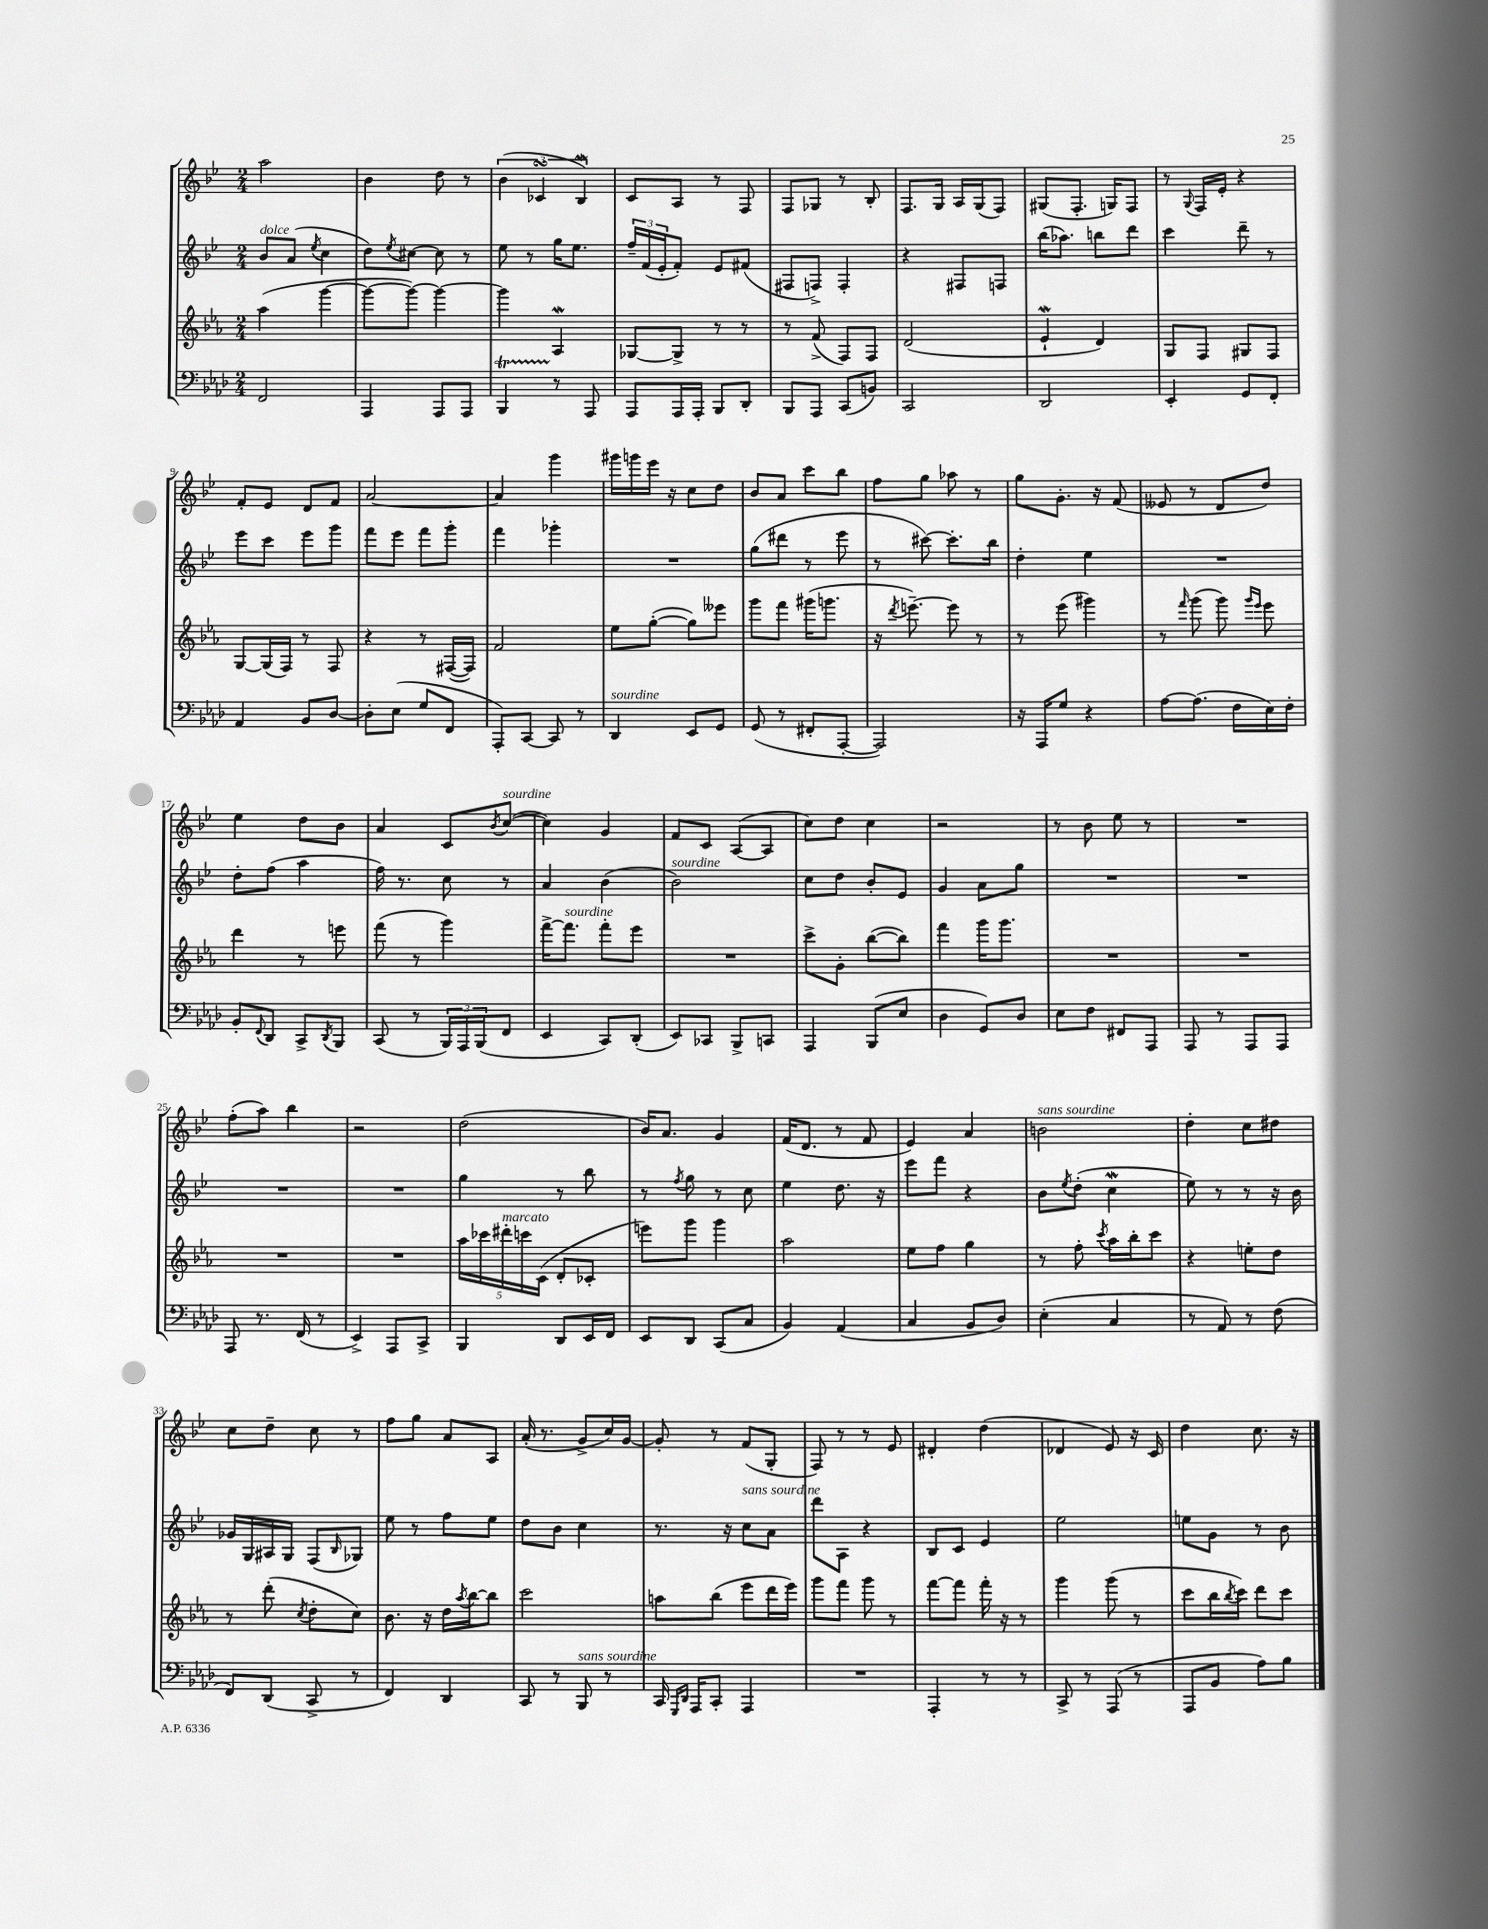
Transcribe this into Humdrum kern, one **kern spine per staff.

**kern	**kern	**kern	**kern
*part4	*part3	*part2	*part1
*staff4	*staff3	*staff2	*staff1
*clefF4	*clefG2	*clefG2	*clefG2
*k[b-e-a-d-]	*k[b-e-a-]	*k[b-e-]	*k[b-e-]
*M2/4	*M2/4	*M2/4	*M2/4
=1	=1	=1	=1
!	!	!LO:TX:a:i:t=dolce	!
2FF/	(4aa-\	8b-/L	2aa\
.	.	(8a/J	.
.	.	8qee-/	.
.	[4ggg\	4cc\	.
=2	=2	=2	=2
4AAA-/	8ggg\L_	8dd\L)	4b-\
.	.	8qee-/	.
.	8ggg\J_)	[8cc#X\J	.
8AAA-/L	4ggg\_	8cc#\]	8dd\
8AAA-/J	.	8r	8r
=3	=3	=3	=3
4BBB-T/	4ggg\]	8ee-\	(6b-\
.	.	8r	.
.	.	.	6c-XsSSs/
8r	4A-w/	16gg\KL	.
.	.	8.ee-\J	.
.	.	.	6B-w/)
8AAA-/	.	.	.
=4	=4	=4	=4
8AAA-/L	[8G-X/L	24ff~/LL	8c/L
.	.	(24f/	.
.	.	24e-'/J	.
16AAA-/L	8G-^/J]	8f'/J)	8A/J
16AAA-'/JJ	.	.	.
8BBB-/L	8r	8e-/L	8r
8DD-'/J	8r	(8f#X/J	8F/
=5	=5	=5	=5
8BBB-/L	8r	8F#X/L	8F/L
8AAA-/J	(8f^/	8Fn^/J)	8G-X/J
(8CC/L	8F/L)	4F'/	8r
8BBn/J)	8F/J	.	8B-'/
=6	=6	=6	=6
2CC/	(2d/	4r	8.F/L
.	.	.	16G/Jk
.	.	8F#X/L	16A/LL
.	.	.	(16G/J
.	.	8Fn/J	8F/J)
=7	=7	=7	=7
2DD-/	4e-w`/	(16bb-\KL	(8G#X/L
.	.	8.aa-X\J)	.
.	.	.	8.F'/J
.	4d/)	8bbn\L	.
.	.	.	16Gn/KL)
.	.	8ddd\J	8F/J
=8	=8	=8	=8
4EE-'/	8G/L	4ccc\	8r
.	.	.	8qqG/
.	8F/J	.	16F/LL
.	.	.	16e-'/JJ
8GG/L	8G#X/L	8ddd~\	4r
8FF'/J	8F/J	8r	.
!!LO:LB:g=z
=9	=9	=9	=9
4AA-/	[8G/L	8eee-\L	8f'/L
.	(16G/L]	8ccc\J	8e-/J
.	16F/JJ)	.	.
8BB-/L	8r	8eee-\L	8d/L
[8D-/J	8F/	8ggg\J	8f/J
=10	=10	=10	=10
8D-'\L]	4r	8fff\L	[2a/
(8E-\J	.	8eee-\J	.
8G/L	8r	8fff\L	.
8FF/J	([16F#X/LL	8ggg'\J	.
.	16F#/JJ])	.	.
=11	=11	=11	=11
8AAA-'/L)	2f/	4fff\	4a/]
[8CC/J	.	.	.
8CC/]	.	4ggg-X'\	4ggg\
8r	.	.	.
=12	=12	=12	=12
!LO:TX:a:i:t=sourdine	!	!	!
4DD-/	8ee-\L	2r	16ggg#X\LL
.	.	.	16gggn\
.	([8gg'\J	.	16eee-\JJ
.	.	.	16r
8EE-/L	8gg\L])	.	8cc\L
8GG/J	8eee--X\J	.	8dd\J
=13	=13	=13	=13
(8GG/	8ggg\L	(8gg\L	8b-/L
8r	8fff\J	8ddd#X\J	8a/J
8FF#X'/L	(16ggg#X\KL	8r	8ccc\L
.	8.gggn\J	.	.
[8AAA-'/J	.	8eee-\	8bb-\J
=14	=14	=14	=14
2AAA-/])	16r	8r	8ff\L
.	8qddd/	.	.
.	[8.eeen~\)	.	.
.	.	[8ccc#X\)	8gg\J
.	8eee\]	8.ccc#'\L]	8aa-X\
.	8r	.	8r
.	.	16bb-\Jk	.
=15	=15	=15	=15
16r	8r	4dd'\	8gg\L
16AAA-/KL	.	.	.
8G/J	(8eee-\	.	8.g'\J
4r	4ggg#X\)	4ee-\	.
.	.	.	16r
.	.	.	(8f/
=16	=16	=16	=16
[8A-\L	8r	2r	8e--X/
.	16qqfff/	.	.
(8.A-\J]	(8ggg\	.	8r
.	8ggg\)	.	8d/L
16F\LL	.	.	.
.	16qqggg/LL	.	.
.	16qqeee-/JJ	.	.
16E-\)	8eee-\	.	8dd/J)
16F'\JJ	.	.	.
!!LO:LB:g=z
=17	=17	=17	=17
8BB-'/L	4ddd\	8dd'\L	4ee-\
8qqFF/	.	.	.
8DD-/J	.	(8ff\J	.
8CC^/L	8r	4aa\	8dd\L
8qDD-/	.	.	.
8BBB-/J	8eeen\	.	8b-\J
=18	=18	=18	=18
(8CC/	(8fff\	16ff\)	4a/
.	.	8.r	.
8r	8r	.	.
24BBB-/LL)	4ggg\)	8cc\	8c/L
24AAA-/	.	.	.
(24BBB-/J	.	.	.
.	.	.	8qb-/
!	!	!	!LO:TX:a:i:t=sourdine
8FF/J	.	8r	([8cc/J
=19	=19	=19	=19
4EE-/	[16fff^\KL	4a/	4cc\])
!	!LO:TX:a:i:t=sourdine	!	!
.	8.fff\J]	.	.
8CC/L)	8fff'\L	(4b-\	4g/
(8DD-'/J	8eee-\J	.	.
=20	=20	=20	=20
!	!	!LO:TX:a:i:t=sourdine	!
8EE-/L)	2r	2b-\)	8f/L
8CC-X/J	.	.	8c/J
8BBB-^/L	.	.	([8A/L
8CCn/J	.	.	8A/J]
=21	=21	=21	=21
4AAA-/	8ccc^\L	8cc\L	8cc\L)
.	8g'\J	8dd\J	8dd\J
(8BBB-/L	([8bb-\L	8b-'/L	4cc\
8E-/J	8bb-\J])	8e-/J	.
=22	=22	=22	=22
4D-\	4fff\	4g/	2r
8GG/L)	16ggg\KL	8a\L	.
.	8.ggg\J	.	.
8D-/J	.	8gg\J	.
=23	=23	=23	=23
8E-\L	2r	2r	8r
8F\J	.	.	8b-\
8FF#X/L	.	.	8ee-\
8AAA-/J	.	.	8r
=24	=24	=24	=24
8AAA-/	2r	2r	2r
8r	.	.	.
8AAA-/L	.	.	.
8AAA-/J	.	.	.
!!LO:LB:g=z
=25	=25	=25	=25
8AAA-/	2r	2r	(8ff'\L
8.r	.	.	8aa\J)
.	.	.	4bb-\
(16FF/	.	.	.
8r	.	.	.
=26	=26	=26	=26
4EE-^/)	2r	2r	2r
8AAA-/L	.	.	.
8CC^/J	.	.	.
=27	=27	=27	=27
4BBB-/	20aa-\LL	4gg\	(2dd\
.	20ccc-X\	.	.
!	!LO:TX:a:i:t=marcato	!	!
.	20ddd#X'\	.	.
.	20cccn\	.	.
.	(20c\JJ	.	.
8DD-/L	8d'/L	8r	.
16EE-/L	8c-X'/J	8bb-\	.
16FF/JJ	.	.	.
=28	=28	=28	=28
8EE-/L	8eeen\L)	8r	16b-/KL)
.	.	.	8.a/J
.	.	8qff/	.
8DD-/J	8ggg\J	8gg\	.
(8CC/L	4ggg\	8r	4g/
8C/J	.	8cc\	.
=29	=29	=29	=29
4BB-/)	2aa-\	4ee-\	(16f/KL
.	.	.	8.d/J
(4AA-/	.	8.dd\	8r
.	.	.	8f/
.	.	16r	.
=30	=30	=30	=30
4C/	8ee-\L	8eee-\L	4e-/)
.	8ff\J	8fff\J	.
8BB-/L	4gg\	4r	4a/
8D-/J)	.	.	.
=31	=31	=31	=31
!	!	!	!LO:TX:a:i:t=sans sourdine
(4E-'\	8r	8b-\L	2bn\
.	.	8qee-/	.
.	8ff'\	(8dd'\J	.
.	8qccc/	.	.
4C/	16aa-\LL	4ccW\	.
.	16bb-'\J	.	.
.	8ccc\J	.	.
=32	=32	=32	=32
8r	4r	8ee-\)	4dd'\
8AA-/)	.	8r	.
8r	8een'\L	8r	8cc\L
(8F\	8dd\J	16r	8dd#X\J
.	.	16b-\	.
!!LO:LB:g=z
=33	=33	=33	=33
8FF/L)	8r	16g-X/LL	8cc\L
.	.	16G/	.
(8DD-/J	(8ddd'\	16A#X/	8dd~\J
.	.	16G/JJ	.
.	8qcc/	.	.
8CC^/	8dd'\L	(8F/L	8cc\
.	.	16qqB-/	.
8r	8cc\J)	8G-X/J)	8r
=34	=34	=34	=34
4FF/)	8.b-\	8ee-\	8ff\L
.	.	8r	8gg\J
.	16r	.	.
4DD-/	16dd\LL	8ff\L	8a/L
.	8qaa-/	.	.
.	[16bb-\J	.	.
.	8bb-\J]	8ee-\J	8A/J
=35	=35	=35	=35
8CC/	2ccc\	8dd\L	(16a'/
.	.	.	8.r
8r	.	8b-\J	.
!LO:TX:a:i:t=sans sourdine	!	!	!
8BBB-/	.	4cc\	8g^/L
8r	.	.	16cc/L)
.	.	.	[16g/JJ
=36	=36	=36	=36
16CC/	8aan\L	8.r	8g'/]
16qqGGG/LL	.	.	.
16qqDD-/JJ	.	.	.
16AAA-/KL	.	.	.
8CC'/J	(8bb-\J	.	8r
.	.	16r	.
!	!	!LO:TX:a:i:t=sans sourdine	!
4AAA-/	8eee-\L	8cc\L	(8f/L
.	16ddd\L	8a\J	8G'/J
.	16eee-\JJ)	.	.
=37	=37	=37	=37
2r	8ggg\L	8ddd\L	8F/)
.	8fff\J	8A\J	8r
.	8ggg\	4r	8r
.	8r	.	8e-/
=38	=38	=38	=38
4AAA-'/	[8fff\L	8B-/L	4d#X'/
.	8fff\J]	8c/J	.
8r	16fff'\	4e-/	(4dd\
.	16r	.	.
8r	8r	.	.
=39	=39	=39	=39
8CC^/	4ggg\	2ee-\	4d-X/
8r	.	.	.
(8AAA-/	(8ggg\	.	8e-/)
8r	8r	.	16r
.	.	.	16c/
=40	=40	=40	=40
8AAA-/L	8ccc\L	8een\L	4dd\
8BB-/J	16bb-\L	8g\J	.
.	8qbb-/	.	.
.	16ccc\JJ)	.	.
8A-\L)	8ddd\L	8r	8.cc\
8B-\J	8ccc\J	8b-\	.
.	.	.	16r
==	==	==	==
*-	*-	*-	*-
